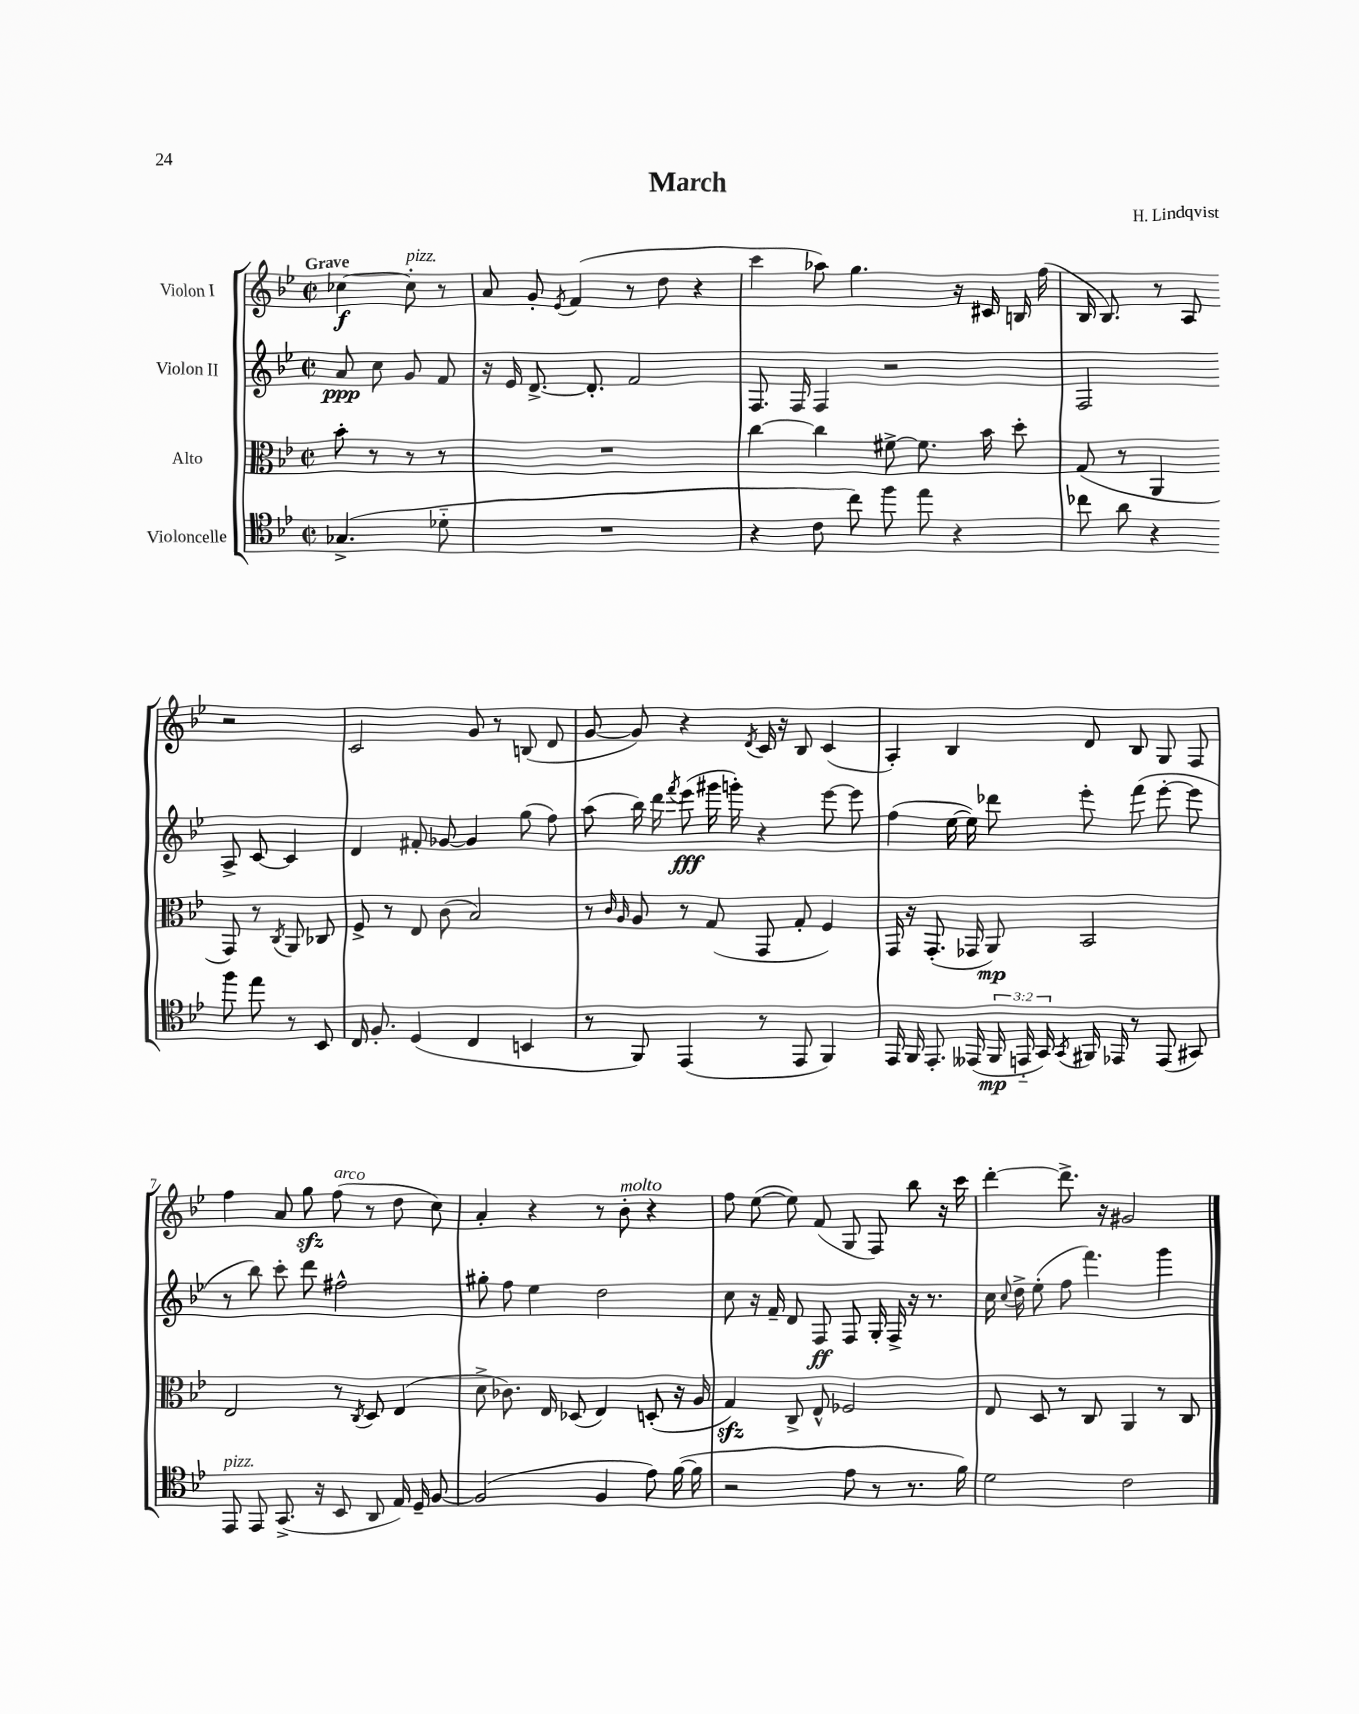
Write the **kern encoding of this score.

**kern	**dynam	**kern	**dynam	**kern	**dynam	**kern	**dynam
*part4	*part4	*part3	*part3	*part2	*part2	*part1	*part1
*staff4	*staff4	*staff3	*staff3	*staff2	*staff2	*staff1	*staff1
*I"Violoncelle	*	*I"Alto	*	*I"Violon II	*	*I"Violon I	*
*clefC4	*	*clefC3	*	*clefG2	*	*clefG2	*
*k[b-e-]	*	*k[b-e-]	*	*k[b-e-]	*	*k[b-e-]	*
*M2/2	*	*M2/2	*	*M2/2	*	*M2/2	*
*met(c|)	*	*met(c|)	*	*met(c|)	*	*met(c|)	*
=	=	=	=	=	=	=	=
!	!	!	!	!	!	!LO:TX:a:B:t=Grave	!
(4.G-X^/	.	8b-'\	.	8a/	ppp	[4cc-X\	f
.	.	8r	.	8cc\	.	.	.
!	!	!	!	!	!	!LO:TX:a:i:t=pizz.	!
.	.	8r	.	8g/	.	8cc-'\]	.
8d-X\	.	8r	.	8f/	.	8r	.
=1	=1	=1	=1	=1	=1	=1	=1
1r	.	1r	.	16r	.	8a/	.
.	.	.	.	16e-/	.	.	.
.	.	.	.	[8.d^/	.	8g'/	.
.	.	.	.	.	.	8qe-/	.
.	.	.	.	.	.	(4f/	.
.	.	.	.	8.d'/]	.	.	.
.	.	.	.	2f/	.	8r	.
.	.	.	.	.	.	8dd\	.
.	.	.	.	.	.	4r	.
=2	=2	=2	=2	=2	=2	=2	=2
4r	.	[4cc\	.	8.F/	.	4ccc\	.
.	.	.	.	16F/	.	.	.
8c\	.	4cc\]	.	4F/	.	8aa-X\)	.
8cc\)	.	.	.	.	.	4.gg\	.
8ff\	.	[8f#X^\	.	2r	.	.	.
8ee-\	.	8.f#\]	.	.	.	.	.
4r	.	.	.	.	.	16r	.
.	.	16b-\	.	.	.	16c#X/	.
.	.	8dd'\	.	.	.	16Bn/	.
.	.	.	.	.	.	(16ff\	.
=3	=3	=3	=3	=3	=3	=3	=3
8cc-X\	.	(8G/	.	2F/	.	16B-/	.
.	.	.	.	.	.	8.B-/)	.
8a\	.	8r	.	.	.	.	.
4r	.	4AA/	.	.	.	8r	.
.	.	.	.	.	.	8A/	.
8ff\	.	8GG/)	.	8A^/	.	2r	.
8ee-\	.	8r	.	[8c/	.	.	.
.	.	8qC/	.	.	.	.	.
8r	.	8AA/	.	4c/]	.	.	.
8BB-/	.	8C-X/	.	.	.	.	.
!!LO:LB:g=z
=4	=4	=4	=4	=4	=4	=4	=4
16C/	.	8F^/	.	4d/	.	2c/	.
8.F'/	.	.	.	.	.	.	.
.	.	8r	.	.	.	.	.
(4D/	.	8E-/	.	8f#X'/	.	.	.
.	.	(8c\	.	[8g-X/	.	.	.
4C/	.	2B-/)	.	4g-/]	.	8g/	.
.	.	.	.	.	.	8r	.
4BBn/	.	.	.	(8gg\	.	(8Bn/	.
.	.	.	.	8ff\)	.	8d/	.
=5	=5	=5	=5	=5	=5	=5	=5
8r	.	8r	.	(8aa\	.	[8g/	.
.	.	16qqc/	.	.	.	.	.
.	.	16qqA/	.	.	.	.	.
8FF/)	.	8A/	.	16bb-\)	.	8g/])	.
.	.	.	.	16ddd\	.	.	.
.	.	.	.	8qfff/	.	.	.
(4EE-/	.	8r	.	(8eee-\	fff	4r	.
.	.	(8G/	.	16ggg#X\	.	.	.
.	.	.	.	16gggn'\)	.	.	.
.	.	.	.	.	.	8qd/	.
8r	.	8GG/	.	4r	.	16c/	.
.	.	.	.	.	.	16r	.
8EE-/	.	8G'/	.	.	.	8B-/	.
4FF/)	.	4F/)	.	[8eee-\	.	(4c/	.
.	.	.	.	8eee-\]	.	.	.
=6	=6	=6	=6	=6	=6	=6	=6
16EE-/	.	16GG/	.	(4ff\	.	4A'/)	.
16FF/	.	16r	.	.	.	.	.
8.EE-'/	.	(8.GG'/	.	.	.	.	.
.	.	.	.	[16ee-\	.	4B-/	.
(16EE--X/	.	16GG-X/	.	16ee-\])	.	.	.
24FF/	mp	8AA/)	mp	8ddd-X\	.	.	.
24EEn/	.	.	.	.	.	.	.
24GG/)	.	.	.	.	.	.	.
8qGG/	.	.	.	.	.	.	.
16FF#X/	.	2BB-/	.	8eee-'\	.	8d/	.
16EE-X/	.	.	.	.	.	.	.
8r	.	.	.	(8fff\	.	8B-/	.
(8EE-/	.	.	.	[8eee-'\	.	8G/	.
8GG#X/)	.	.	.	8eee-\]	.	8F/	.
!!LO:LB:g=z
=7	=7	=7	=7	=7	=7	=7	=7
!LO:TX:a:i:t=pizz.	!	!	!	!	!	!	!
8EE-/	.	2E-/	.	8r	.	4ff\	.
8EE-/	.	.	.	8bb-\)	.	.	.
(8.GG^/	.	.	.	8ccc'\	.	8a/	.
.	.	.	.	8ddd\	.	8ggzz\	.
16r	.	.	.	.	.	.	.
!	!	!	!	!	!	!LO:TX:a:i:t=arco	!
8BB-/	.	8r	.	2ff#X^^\	.	(8ff\	.
.	.	8qC/	.	.	.	.	.
8AA/	.	8D/	.	.	.	8r	.
16E-/)	.	(4E-/	.	.	.	8dd\	.
16D~/	.	.	.	.	.	.	.
[8F/	.	.	.	.	.	8cc\)	.
=8	=8	=8	=8	=8	=8	=8	=8
(2F/]	.	8d^\	.	8gg#X'\	.	4a'/	.
.	.	8.c-X\)	.	8ff\	.	.	.
.	.	.	.	4ee-\	.	4r	.
.	.	16E-/	.	.	.	.	.
.	.	(8D-X/	.	.	.	.	.
4F/	.	4E-/)	.	2dd\	.	8r	.
!	!	!	!	!	!	!LO:TX:a:i:t=molto	!
.	.	.	.	.	.	8b-'\	.
8e-\)	.	(8Dn'/	.	.	.	4r	.
([16f\	.	16r	.	.	.	.	.
16f\]	.	16A/	.	.	.	.	.
=9	=9	=9	=9	=9	=9	=9	=9
2r	.	4Gzz/)	.	8cc\	.	8ff\	.
.	.	.	.	16r	.	([8ee-\	.
.	.	.	.	16f~/	.	.	.
.	.	8C^/	.	8d/	.	8ee-\])	.
.	.	8E-^^/	.	8F/	ff	(8f/	.
8e-\	.	2F-X/	.	8F/	.	8G/	.
8r	.	.	.	16G'/	.	8F/)	.
.	.	.	.	16F^/	.	.	.
8.r	.	.	.	16r	.	8bb-\	.
.	.	.	.	8.r	.	.	.
.	.	.	.	.	.	16r	.
16f\)	.	.	.	.	.	16ccc\	.
=10	=10	=10	=10	=10	=10	=10	=10
2d\	.	8E-/	.	16cc\	.	[4ddd'\	.
.	.	.	.	8qqcc/	.	.	.
.	.	.	.	16dd^\	.	.	.
.	.	8D/	.	(8ee-'\	.	.	.
.	.	8r	.	8ff\	.	8.ddd^\]	.
.	.	8C/	.	4.fff\)	.	.	.
.	.	.	.	.	.	16r	.
2c\	.	4AA/	.	.	.	2g#X/	.
.	.	8r	.	4ggg\	.	.	.
.	.	8C/	.	.	.	.	.
==	==	==	==	==	==	==	==
*-	*-	*-	*-	*-	*-	*-	*-
